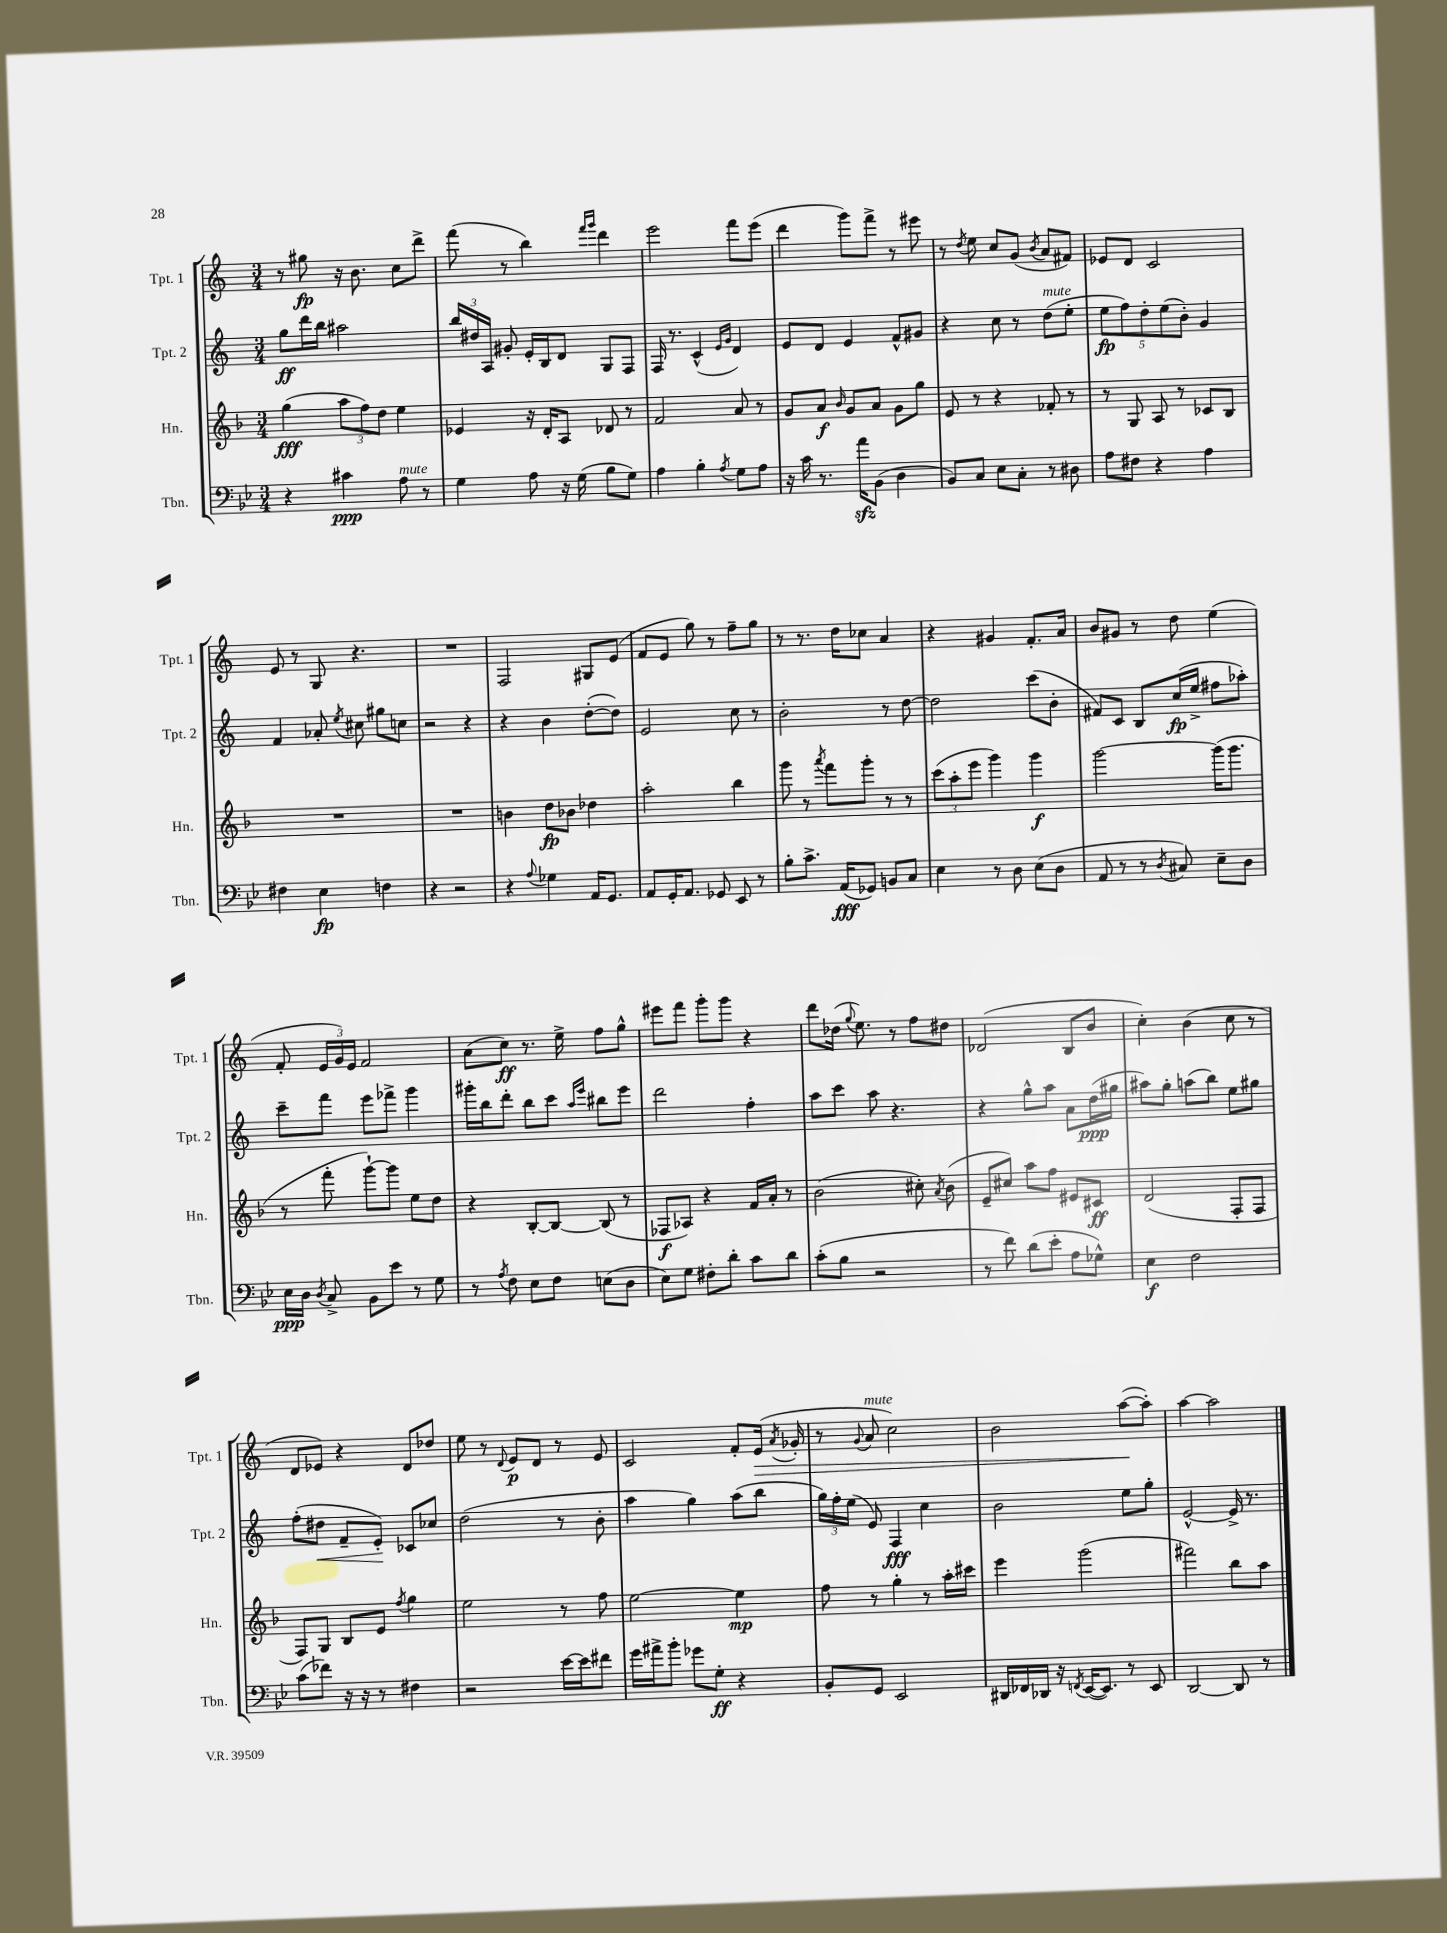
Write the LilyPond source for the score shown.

<<
\new StaffGroup <<
\new Staff = "s0" \with { instrumentName = "Tpt. 1" shortInstrumentName = "Tpt. 1" } {
    \clef treble \key c \major \numericTimeSignature \time 3/4
    \autoBeamOff r8 gis''8\fp r16 b'8. c''8[ d'''8]-> |
    f'''8( r8 b''4) \grace { f'''16[ g'''16] } d'''4 |
    e'''2 f'''8[ e'''8]( |
    d'''4 g'''8[) f'''8]-> r8 eis'''8 |
    r8 \acciaccatura { d''8 } e''8 c''8[ g'8]( \acciaccatura { b'8 } a'8[ fis'8]) |
    ees'8[ d'8] c'2 |
    e'8 r8 g8 r4. |
    R2. |
    f2 gis8[ e'8]( |
    f'8[ e'8] g''8) r8 f''8[-- g''8] |
    r8 r8. d''16[ ces''8] a'4 |
    r4 gis'4 f'8.[-. a'16] |
    b'8[ gis'8] r8 d''8 e''4( |
    f'8-. \tuplet 3/2 { e'16[ g'16) e'16] } f'2 |
    a'8[( c''8]\ff) r8. e''16-> f''8[ g''8]-^ |
    eis'''8[ f'''8] g'''8[-. g'''8] r4 |
    d'''8[ des''16]( \appoggiatura { g''8 } e''8.) r8 f''8[ dis''8] |
    des'2( b8[ b'8] |
    c''4-.) b'4( c''8 r8 |
    d'8[ ees'8]) r4 d'8[ des''8] |
    e''8 r8 \appoggiatura { d'8 } e'8[\p d'8] r8 e'8 |
    c'2 f'8[-. e'16]\>( \acciaccatura { a'8 } ges'16-. |
    r8 \appoggiatura { g'8 } a'8^\markup { \italic "mute" } c''2) |
    b'2 a''8[~\!( a''8]-.) |
    a''4~ a''2 \bar "|." |
}
\new Staff = "s1" \with { instrumentName = "Tpt. 2" shortInstrumentName = "Tpt. 2" } {
    \clef treble \key c \major \numericTimeSignature \time 3/4
    \autoBeamOff g''8[\ff d'''16 b''16] ais''2 |
    \tuplet 3/2 { b''16[ dis''16 a16] } gis'8-. e'16[-. b16 d'8] g8[ f8] |
    f16 r8. c'4-^( \grace { e'16[ g'16] } d'4) |
    e'8[ d'8] e'4 f'8[-^ gis'8] |
    r4 c''8 r8 d''8[^\markup { \italic "mute" }( e''8]-. |
    \tuplet 5/4 { e''8[\fp f''8) d''8-. e''8( b'8]-.) } g'4 |
    f'4 aes'8-. \acciaccatura { e''8 } cis''8 gis''8[ c''8] |
    r2 r4 |
    r4 b'4 d''8[~-.( d''8]) |
    e'2 c''8 r8 |
    b'2-. r8 d''8~ |
    d''2 c'''8[( b'8]-. |
    fis'8[) c'8] b8[ c''16\fp( e''16]-> fis''8[ aes''8]-.) |
    c'''8[-- f'''8] e'''8[ fes'''8]-> g'''4 |
    gis'''16[-. b''16 d'''8]-. b''8[ c'''8] \grace { a''16[ e'''16] } bis''8[ e'''8] |
    d'''2 f''4-. |
    a''8[ c'''8] a''8 r4. |
    r4 g''8[-^ a''8] a'8[ d''16\ppp( gis''16] |
    ais''8[) g''8]-. a''8[( b''8]) e''8[ gis''8] |
    f''8[-.( dis''8]\< f'8[-- e'8]-.\!) ces'8[ ces''8] |
    d''2( r8 b'8-. |
    a''4 g''4) a''8[( b''8] |
    \tuplet 3/2 { g''16[) f''16-. e''16]( } e'8) f4\fff c''4 |
    b'2 e''8[ g''8]-. |
    e'2~-^ e'16-> r8. \bar "|." |
}
\new Staff = "s2" \with { instrumentName = "Hn." shortInstrumentName = "Hn." } {
    \clef treble \key f \major \numericTimeSignature \time 3/4
    \autoBeamOff g''4\fff( \tuplet 3/2 { a''8[ f''8) d''8] } e''4 |
    ees'4 r16 d'16[-. a8] des'8 r8 |
    f'2 a'8 r8 |
    g'8[ a'8]\f \grace { bes'16 } g'8[ a'8] g'8[ g''8] |
    e'8 r8 r4 fes'8-. r8 |
    r8 g8 a8 r8 ces'8[ bes8] |
    R2. |
    R2. |
    b'4 d''8[\fp bes'8] des''4 |
    a''2-. bes''4 |
    g'''8 r8 \acciaccatura { a'''8 } f'''8[ g'''8]-. r8 r8 |
    \tuplet 3/2 { c'''8[( a''8-. e'''8] } g'''4) g'''4\f |
    g'''2~ g'''16[( g'''8.] |
    r8 f'''8-. g'''8[~-!) g'''8] e''8[ d''8] |
    r4 bes8[~-. bes8]~ bes8( r8 |
    fes8[\f aes8]) r4 f'16[ a'16]-. r8 |
    bes'2( cis''8-.) \acciaccatura { a'8 } bes'8( |
    e'8[-- cis''8]) a''8[ f''8] eis'8[ cis'8]\ff |
    d'2( f8[-. f8] |
    f8[) g8] bes8[ e'8] \acciaccatura { f''8 } g''4 |
    e''2 r8 f''8 |
    e''2~ e''4\mp |
    f''8 r8 g''4-. r8 a''16[-. cis'''16] |
    e'''4 g'''2( |
    fis'''2) bes''8[ a''8] \bar "|." |
}
\new Staff = "s3" \with { instrumentName = "Tbn." shortInstrumentName = "Tbn." } {
    \clef bass \key bes \major \numericTimeSignature \time 3/4
    \autoBeamOff r4 cis'4\ppp a8^\markup { \italic "mute" } r8 |
    g4 a8 r16 g16( bes8[ g8]) |
    a4 bes4-. \acciaccatura { a8 } g8[ a8] |
    r16 c'16 r8. a'16[\sfz bes,8]( d4 |
    bes,8[) c8] ees8[ c8]-. r8 dis8 |
    a8[ fis8] r4 a4 |
    fis4 ees4\fp f4 |
    r4 r2 |
    r4 \appoggiatura { a8 } ges4 a,16[ g,8.] |
    a,8[ g,16-. a,8.] ges,8 ees,8 r8 |
    bes8[-. c'8.]-> a,16[\fff( ges,8]) b,8[ c8] |
    ees4 r8 d8 ees8[( d8] |
    a,8 r8 r8 \acciaccatura { d8 } cis8) ees8[-- d8] |
    ees16[\ppp d16] \acciaccatura { d8 } c8-> bes,8[ ees'8] r8 g8 |
    r8 \acciaccatura { a8 } f8 ees8[ f8] e8[( d8] |
    ees8[) g8] fis8[-. d'8]-. c'8[ d'8] |
    c'8[-.( bes8] r2 |
    r8 f'8) d'8[( ees'8]-. a8[ ges8]-^) |
    ees4\f f2 |
    c'8[( fes'8]) r16 r16 r8 fis4 |
    r2 ees'16[~ ees'16 fis'8] |
    g'16[ ais'16-> bes'8]-. ges'8[ g8]-.\ff r4 |
    bes,8[-. g,8] ees,2 |
    dis,16[ fes,16 des,16] r16 \acciaccatura { f,8 } ees,16[~( ees,8.]) r8 ees,8 |
    d,2~ d,8 r8 \bar "|." |
}
>>
>>
\layout { \context { \Score \remove "Bar_number_engraver" } }
